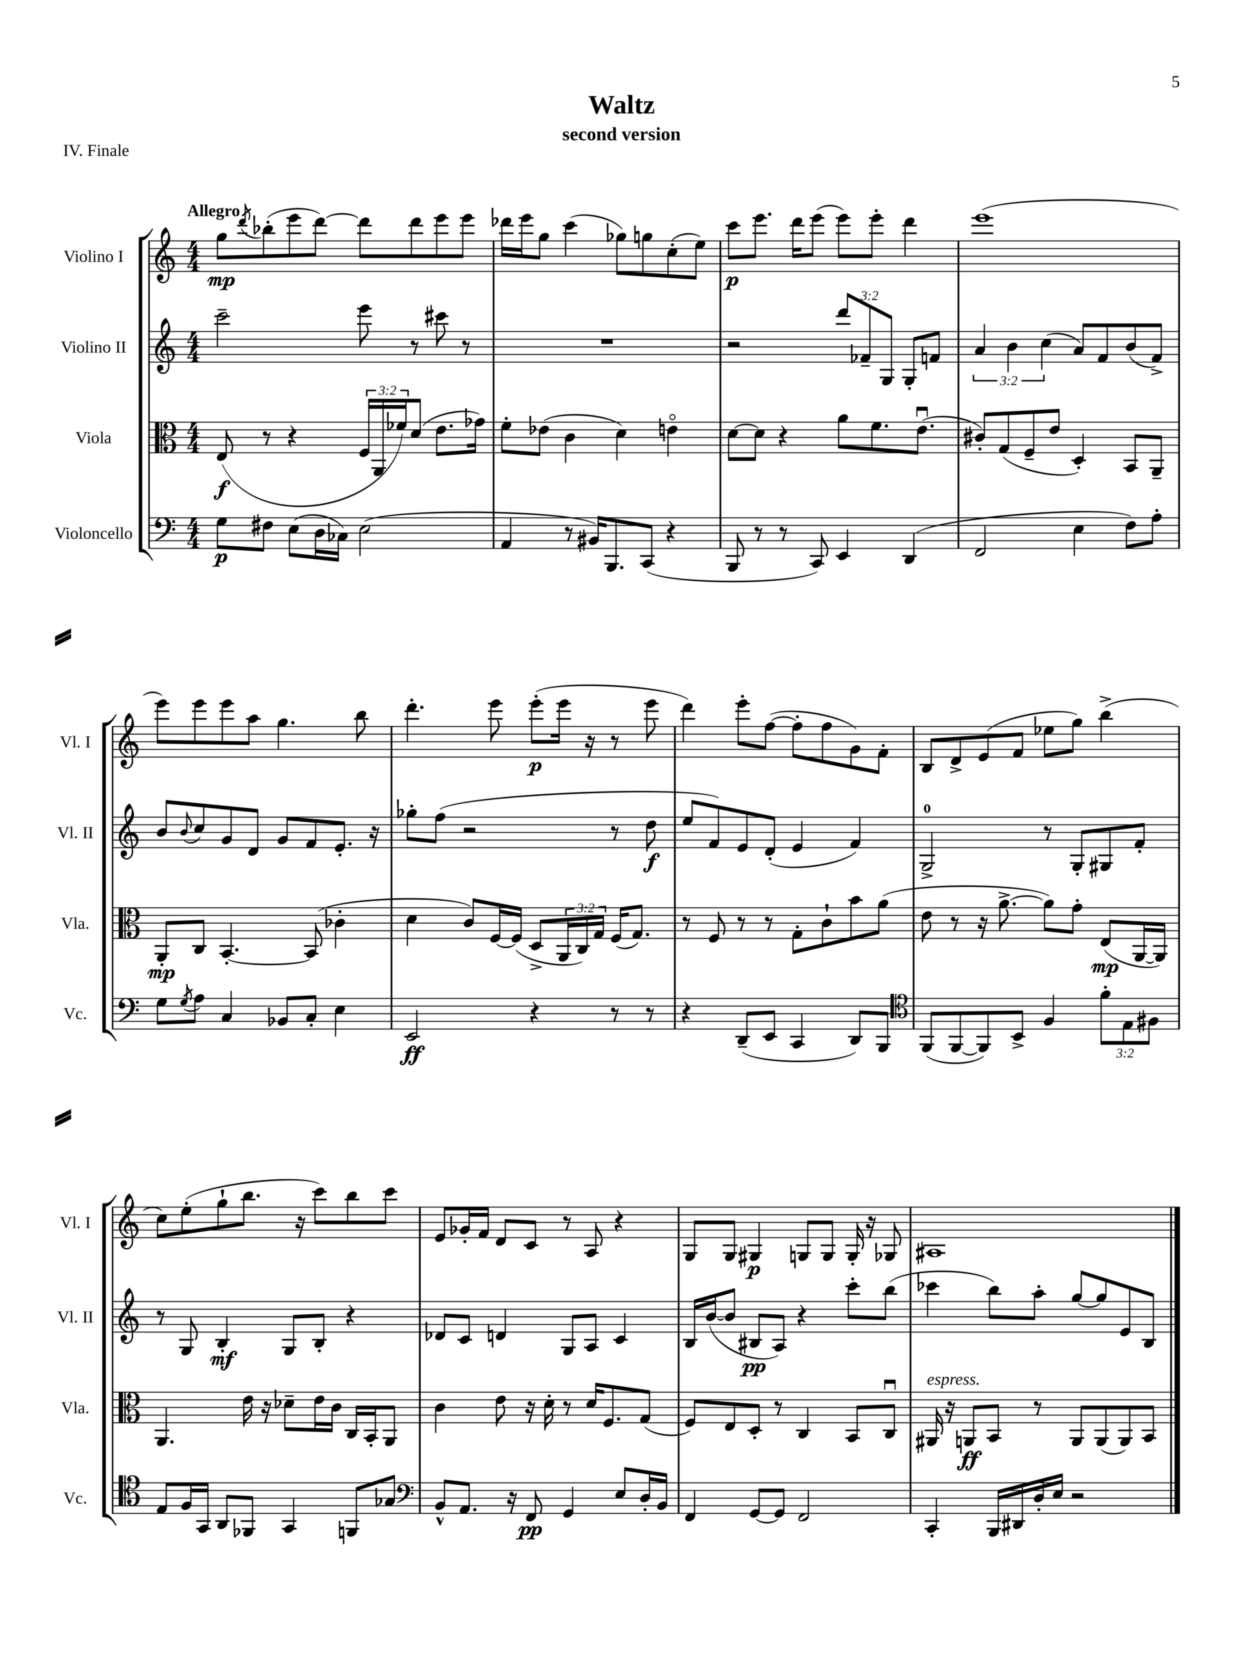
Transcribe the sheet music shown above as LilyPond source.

\header { title = "Waltz" subtitle = "second version" piece = "IV. Finale" }
<<
\new StaffGroup <<
\new Staff = "s0" \with { instrumentName = "Violino I" shortInstrumentName = "Vl. I" } {
    \clef treble \key c \major \numericTimeSignature \time 4/4 \tempo "Allegro"
    g''8\mp \acciaccatura { d'''8 } bes''8-.( e'''8 d'''8~) d'''8 d'''8 e'''8 e'''8 |
    des'''16 e'''16 g''8 c'''4( ges''8) g''8 c''8-.( e''8) |
    c'''8\p e'''8. d'''16 e'''8( e'''8) e'''8-. d'''4 |
    e'''1( |
    e'''8) e'''8 e'''8 a''8 g''4. b''8 |
    d'''4.-. e'''8 e'''8-.\p( e'''16 r16 r8 e'''8 |
    d'''4) e'''8-. f''8~( f''8-. f''8 g'8) f'8-. |
    b8 d'8-> e'8( f'8 ees''8 g''8) b''4->( |
    c''8) e''8-.( g''8-! b''8. r16 c'''8) b''8 c'''8 |
    e'8 ges'16-. f'16 d'8 c'8 r8 a8 r4 |
    g8 g8 gis4\p g8 g8 g16-. r16 ges8 |
    ais1 \bar "|." |
}
\new Staff = "s1" \with { instrumentName = "Violino II" shortInstrumentName = "Vl. II" } {
    \clef treble \key c \major \numericTimeSignature \time 4/4 \override Staff.TupletNumber.text = #tuplet-number::calc-fraction-text
    c'''2-- e'''8 r8 cis'''8 r8 |
    R1 |
    r2 \tuplet 3/2 { d'''8 fes'8-- g8 } g8-. f'8 |
    \tuplet 3/2 { a'4 b'4 c''4( } a'8) f'8 b'8( f'8->) |
    b'8 \appoggiatura { b'8 } c''8 g'8 d'8 g'8 f'8 e'8.-. r16 |
    ges''8-. f''8( r2 r8 d''8\f |
    e''8 f'8) e'8 d'8-.( e'4 f'4) |
    g2-0-> r8 g8-. gis8 f'8-. |
    r8 g8 b4-.\mf g8 b8-. r4 |
    des'8 c'8 d'4 g8 a8 c'4 |
    b16 b'16~( b'8 bis8\pp a8) r4 c'''8-. b''8( |
    ces'''4 b''8) a''8-. g''8~ g''8 e'8 b8 \bar "|." |
}
\new Staff = "s2" \with { instrumentName = "Viola" shortInstrumentName = "Vla." } {
    \clef alto \key c \major \numericTimeSignature \time 4/4 \override Staff.TupletNumber.text = #tuplet-number::calc-fraction-text
    e8\f( r8 r4 \tuplet 3/2 { f16 a,16 fes'16) } d'8( e'8. ges'16) |
    f'8-. ees'8( c'4 d'4) e'4\flageolet |
    d'8~ d'8 r4 a'8 f'8. e'8.\downbow( |
    cis'8-.) g8( f8-- e'8 d4-.) b,8 a,8-- |
    a,8-.\mp c8 b,4.~-. b,8( ces'4-. |
    d'4 c'8) f16~ f16( d8-> \tuplet 3/2 { a,16 c16) g16 } f16( g8.) |
    r8 f8 r8 r8 g8-. c'8-! b'8 a'8( |
    e'8 r8 r16 a'8.~-> a'8) g'8-. e8\mp( a,16~ a,16) |
    a,4. e'16 r16 des'8-- e'16 c'16 c16 b,16-. a,8 |
    c'4 e'8 r16 d'16-. r8 d'16 f8. g8( |
    f8) e8 d8-. r8 c4 b,8 c8\downbow |
    ais,16^\markup { \italic "espress." } r16 a,8\ff b,8 r8 a,8 a,8( a,8) b,8 \bar "|." |
}
\new Staff = "s3" \with { instrumentName = "Violoncello" shortInstrumentName = "Vc." } {
    \clef bass \key c \major \numericTimeSignature \time 4/4 \override Staff.TupletNumber.text = #tuplet-number::calc-fraction-text
    g8\p fis8 e8( d16 ces16) e2( |
    a,4 r8 bis,16) b,,8. c,8( r4 |
    b,,8 r8 r8 c,8) e,4 d,4( |
    f,2 e4 f8) a8-. |
    g8 \acciaccatura { g8 } a8 c4 bes,8 c8-. e4 |
    e,2\ff r4 r8 r8 |
    r4 d,8--( e,8 c,4 d,8) b,,8 |
    \clef tenor f,8( f,8~ f,8) b,8-> f4 \tuplet 3/2 { f'8-. e8 fis8 } |
    e8 f16 g,16 a,8 fes,8 g,4 f,8 ges8 |
    \clef bass b,8-^ a,8. r16 f,8\pp g,4 e8 d16-. b,16 |
    f,4 g,8~ g,8 f,2 |
    c,4-. b,,16 dis,16 d16-. e16 r2 \bar "|." |
}
>>
>>
\layout { \context { \Score \remove "Bar_number_engraver" } }
